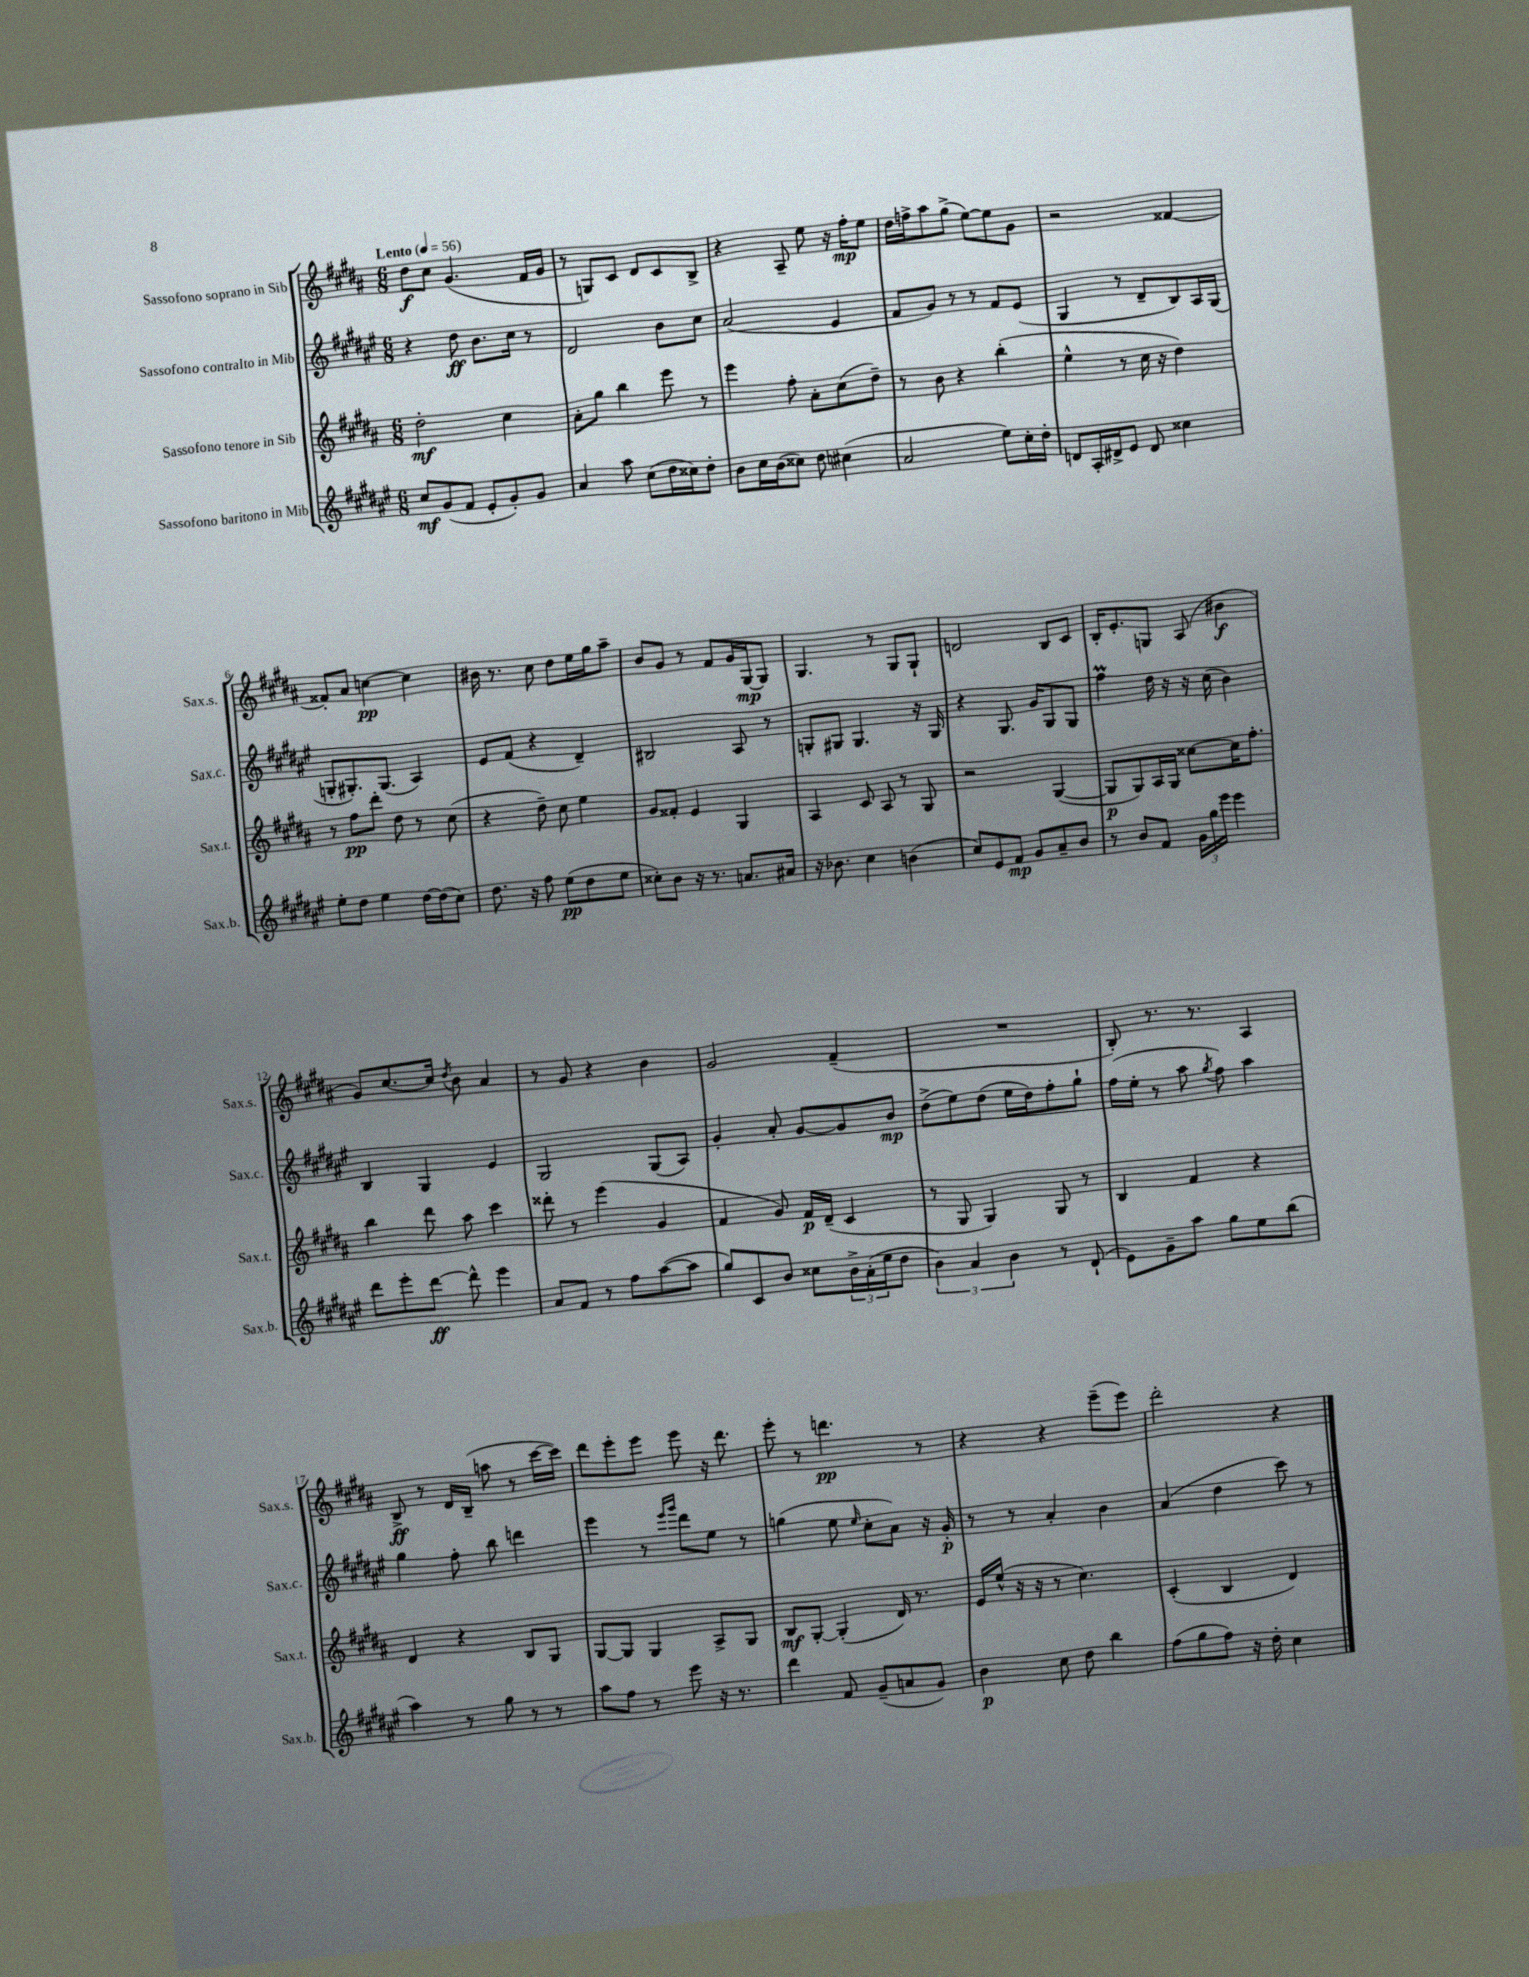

**kern	**dynam	**kern	**dynam	**kern	**dynam	**kern	**dynam
*part4	*part4	*part3	*part3	*part2	*part2	*part1	*part1
*staff4	*staff4	*staff3	*staff3	*staff2	*staff2	*staff1	*staff1
*I"Sassofono baritono in Mib	*	*I"Sassofono tenore in Sib	*	*I"Sassofono contralto in Mib	*	*I"Sassofono soprano in Sib	*
*I'Sax.b.	*	*I'Sax.t.	*	*I'Sax.c.	*	*I'Sax.s.	*
*clefG2	*	*clefG2	*	*clefG2	*	*clefG2	*
*k[f#c#g#d#a#e#]	*	*k[f#c#g#d#a#]	*	*k[f#c#g#d#a#e#]	*	*k[f#c#g#d#a#]	*
*M6/8	*	*M6/8	*	*M6/8	*	*M6/8	*
*MM56	*	*MM56	*	*MM56	*	*MM56	*
=1	=1	=1	=1	=1	=1	=1	=1
!	!	!	!	!	!	!LO:TX:a:B:t=Lento	!
8cc#/L	mf	2dd#'\	mf	4r	.	8dd#\L	f
(8g#/	.	.	.	.	.	8cc#\J	.
8f#/J	.	.	.	8dd#\	ff	(4.g#/	.
8e#'/L	.	.	.	8.b\L	.	.	.
8g#'/)	.	4cc#\	.	.	.	.	.
.	.	.	.	16cc#\Jk	.	.	.
8g#/J	.	.	.	8r	.	16f#/LL	.
.	.	.	.	.	.	16g#/JJ	.
=2	=2	=2	=2	=2	=2	=2	=2
4a#/	.	8a#'\L	.	2d#/	.	8r	.
.	.	8gg#\J	.	.	.	8Gn/L)	.
8aa#\	.	4bb\	.	.	.	8c#/J	.
(8cc#\L	.	.	.	.	.	8d#/L	.
16dd#\L	.	8eee\	.	8b\L	.	8c#/	.
16cc##X\J)	.	.	.	.	.	.	.
8dd#'\J	.	8r	.	8cc#\J	.	8B^/J	.
=3	=3	=3	=3	=3	=3	=3	=3
8b\L	.	4eee\	.	(2a#/	.	4r	.
16cc#\L	.	.	.	.	.	.	.
(16b\J	.	.	.	.	.	.	.
8cc##X\J)	.	8ff#'\	.	.	.	8A#~/	.
8dd#\	.	8a#'\L	.	.	.	8ee\	.
(4cc#X\	.	(8cc#\	.	4e#/	.	16r	.
.	.	.	.	.	.	16ff#'\KL	mp
.	.	8dd#~\J)	.	.	.	8ee\J	.
=4	=4	=4	=4	=4	=4	=4	=4
2a#/	.	8r	.	8f#/L	.	16dd#\LL	.
.	.	.	.	.	.	16ffn^\J	.
.	.	8b\	.	8g#/J)	.	8aa#\	.
.	.	4r	.	8r	.	(8gg#^\J	.
.	.	.	.	8r	.	[8ee\L)	.
8ee#\L)	.	(4bb'\	.	8f#/L	.	8ee\]	.
16cc#'\L	.	.	.	(8e#/J	.	8g#\J	.
16dd#'\JJ	.	.	.	.	.	.	.
=5	=5	=5	=5	=5	=5	=5	=5
8dn/L	.	4ee^^\	.	4G#/	.	2r	.
16A#'/L	.	.	.	.	.	.	.
16d#X^/J	.	.	.	.	.	.	.
8e#/J	.	8r	.	8r	.	.	.
8d#/	.	16cc#\	.	8d#~/L	.	.	.
.	.	16r	.	.	.	.	.
4cc##X\	.	4dd#\)	.	8B/)	.	[4f##X/	.
.	.	.	.	16A#/L	.	.	.
.	.	.	.	(16G#/JJ	.	.	.
!!LO:LB:g=z
=6	=6	=6	=6	=6	=6	=6	=6
8ee#'\L	.	8r	.	8Gn'/L	.	8f##X'/L]	.
8dd#\J	.	8ff#\L	pp	8.G#X'/)	.	8a#/J	.
4ee#\	.	8ddd#'\J	.	.	.	[4ccn\	pp
.	.	.	.	(8.G#/J	.	.	.
.	.	8dd#\	.	.	.	.	.
[16dd#\LL	.	8r	.	4A#/)	.	4cc\]	.
(16dd#\J]	.	.	.	.	.	.	.
8cc#\J)	.	(8cc#\	.	.	.	.	.
=7	=7	=7	=7	=7	=7	=7	=7
8.dd#\	.	4r	.	8e#/L	.	16b#X\	.
.	.	.	.	.	.	8.r	.
.	.	.	.	(8f#/J	.	.	.
16r	.	.	.	.	.	.	.
8ff#\	.	8dd#~\)	.	4r	.	8cc#\	.
(8ee#\L	pp	8cc#\	.	.	.	8dd#\L	.
8dd#\	.	4ee\	.	4d#~/)	.	16ee\L	.
.	.	.	.	.	.	16gg#\J	.
8ee#\J	.	.	.	.	.	8aa#~\J	.
=8	=8	=8	=8	=8	=8	=8	=8
8cc##X'\L)	.	8g#/L	.	2B#X/	.	8b/L	.
8b\J	.	8f##X'/J	.	.	.	8g#/J	.
16r	.	4e/	.	.	.	8r	.
8.r	.	.	.	.	.	.	.
.	.	.	.	.	.	8f#/L	.
8.an/L	.	4G#/	.	8A#/	.	16g#/L	.
.	.	.	.	.	.	[16G#/J	mp
.	.	.	.	8r	.	8G#/J]	.
16a#X/Jk	.	.	.	.	.	.	.
=9	=9	=9	=9	=9	=9	=9	=9
16r	.	4A#/	.	8Gn'/L	.	4.G#/	.
8.b-X\	.	.	.	.	.	.	.
.	.	.	.	8G#X/J	.	.	.
4cc#\	.	8c#/	.	4.G#/	.	.	.
.	.	8A#/	.	.	.	8r	.
(4bn\	.	8r	.	.	.	8G#/L	.
.	.	8G#/	.	16r	.	8G#`/J	.
.	.	.	.	16G#/	.	.	.
=10	=10	=10	=10	=10	=10	=10	=10
8cc#/L)	.	2r	.	4r	.	2dn/	.
8e#/	.	.	.	.	.	.	.
8f#/J	mp	.	.	8.G#/	.	.	.
8g#/L	.	.	.	.	.	.	.
.	.	.	.	16g#/KL	.	.	.
8a#~/	.	([4G#/	.	8G#/	.	8B/L	.
8b/J	.	.	.	8G#/J	.	8c#/J	.
=11	=11	=11	=11	=11	=11	=11	=11
8r	.	8G#/L]	p	4ff#M\	.	16B'/KL	.
.	.	.	.	.	.	8.e'/	.
8b/L	.	8G#/)	.	.	.	.	.
8f#/J	.	16A#/L	.	16dd#\	.	8Gn/J	.
.	.	16G#/JJ	.	16r	.	.	.
24g#\LL	.	[8cc##X\L	.	16r	.	(8A#/	.
24gg#\	.	.	.	.	.	.	.
.	.	.	.	(16cc#\	.	.	.
24eee#\JJ	.	.	.	.	.	.	.
4eee#\	.	16cc##\K]	.	4b\)	.	4b#X\	f
.	.	8.ff#'\J	.	.	.	.	.
!!LO:LB:g=z
=12	=12	=12	=12	=12	=12	=12	=12
8ddd#\L	.	4bb\	.	4B/	.	8g#/L)	.
8eee#'\	.	.	.	.	.	[8.cc#/	.
[8ddd#\J	ff	8ddd#\	.	4G#/	.	.	.
.	.	.	.	.	.	16cc#/Jk]	.
.	.	.	.	.	.	8qdd#/	.
8ddd#^^\]	.	8aa#\	.	.	.	8b\	.
4eee#\	.	4ccc#\	.	4e#/	.	4a#/	.
=13	=13	=13	=13	=13	=13	=13	=13
8a#/L	.	8ddd##X'\	.	2G#/	.	8r	.
8f#/J	.	8r	.	.	.	8g#/	.
8r	.	(4eee\	.	.	.	4r	.
8ff#\L	.	.	.	.	.	.	.
([8aa#\	.	4g#/	.	(8G#/L	.	4b\	.
8aa#\J]	.	.	.	8A#/J)	.	.	.
=14	=14	=14	=14	=14	=14	=14	=14
8gg#/L)	.	4f#/	.	4g#'/	.	2g#/	.
8c#/	.	.	.	.	.	.	.
8b/J	.	8g#/)	.	8a#'/	.	.	.
8cc##X\L	.	16f#/LL	p	[8g#/L	.	.	.
.	.	(16d#~/JJ	.	.	.	.	.
24b^\L	.	4c#/	.	8g#/]	.	(4f#~/	.
(24a#'\	.	.	.	.	.	.	.
24ee#\J	.	.	.	.	.	.	.
8dd#\J	.	.	.	8b/J	mp	.	.
=15	=15	=15	=15	=15	=15	=15	=15
6b\)	.	8r	.	(8dd#^\L	.	2.r	.
.	.	8G#/	.	8ee#\)	.	.	.
6a#/	.	.	.	.	.	.	.
.	.	4G#/)	.	(8dd#\J	.	.	.
6b\	.	.	.	.	.	.	.
.	.	.	.	16ee#\LL	.	.	.
.	.	.	.	16dd#\J)	.	.	.
8r	.	8G#/	.	8ff#'\	.	.	.
(8d#`/	.	8r	.	8gg#`\J	.	.	.
=16	=16	=16	=16	=16	=16	=16	=16
8e#\L)	.	4B/	.	(16ff#\LL	.	8B'/)	.
.	.	.	.	16ee#'\JJ	.	.	.
8g#~\	.	.	.	8r	.	8.r	.
8aa#\J	.	4f#/	.	8aa#\	.	.	.
.	.	.	.	.	.	8.r	.
.	.	.	.	8qgg#/	.	.	.
8gg#\L	.	.	.	8ff#\)	.	.	.
8ee#\	.	4r	.	4aa#\	.	4A#/	.
(8bb\J	.	.	.	.	.	.	.
!!LO:LB:g=z
=17	=17	=17	=17	=17	=17	=17	=17
4aa#\)	.	4d#/	.	4gg#\	.	8B^/	ff
.	.	.	.	.	.	8r	.
8r	.	4r	.	8ff#'\	.	16d#/LL	.
.	.	.	.	.	.	(16B~/JJ	.
8gg#\	.	.	.	8bb\	.	8aan\	.
8r	.	8B/L	.	4dddn\	.	8r	.
8r	.	8G#/J	.	.	.	[16ccc#\LL	.
.	.	.	.	.	.	16ccc#\JJ])	.
=18	=18	=18	=18	=18	=18	=18	=18
8aa#\L	.	[8G#/L	.	4eee#\	.	8ddd#\L	.
8ff#\J	.	8G#/J]	.	.	.	8eee'\	.
8r	.	4G#/	.	8r	.	8eee\J	.
.	.	.	.	16qqeee#/LL	.	.	.
.	.	.	.	16qqggg#/JJ	.	.	.
8eee#\	.	.	.	8ddd#\L	.	8eee\	.
16r	.	8A#^/L	.	8ee#\J	.	16r	.
8.r	.	.	.	.	.	8.ddd#\	.
.	.	8G#/J	.	8r	.	.	.
=19	=19	=19	=19	=19	=19	=19	=19
4ddd#\	.	8B/L	mf	(4ggn\	.	8eee'\	.
.	.	[8G#'/J	.	.	.	8r	.
8f#/	.	(4G#'/]	.	8ee#\	.	4.dddn\	pp
.	.	.	.	16qqee#/	.	.	.
(8g#~/L	.	.	.	8cc#'\L	.	.	.
8an/	.	16d#/)	.	8a#\J)	.	.	.
.	.	8.r	.	.	.	.	.
8g#/J)	.	.	.	16r	.	8r	.
.	.	.	.	16g#'/	p	.	.
=20	=20	=20	=20	=20	=20	=20	=20
4b\	p	16e/LL	.	8r	.	4r	.
.	.	(16ee^^/JJ	.	.	.	.	.
.	.	16r	.	8r	.	.	.
.	.	16r	.	.	.	.	.
8cc#\	.	8r	.	4a#'/	.	4r	.
8dd#\	.	4.cc#\)	.	.	.	.	.
4bb\	.	.	.	4b\	.	(8eee~\L	.
.	.	.	.	.	.	8eee\J)	.
=21	=21	=21	=21	=21	=21	=21	=21
(8ff#\L	.	(4c#'/	.	(4a#/	.	2ddd#'\	.
8gg#\	.	.	.	.	.	.	.
8ff#\J)	.	4B/	.	4dd#\	.	.	.
16r	.	.	.	.	.	.	.
16dd#'\	.	.	.	.	.	.	.
4cc#\	.	4d#/)	.	8ccc#\)	.	4r	.
.	.	.	.	8r	.	.	.
==	==	==	==	==	==	==	==
*-	*-	*-	*-	*-	*-	*-	*-
